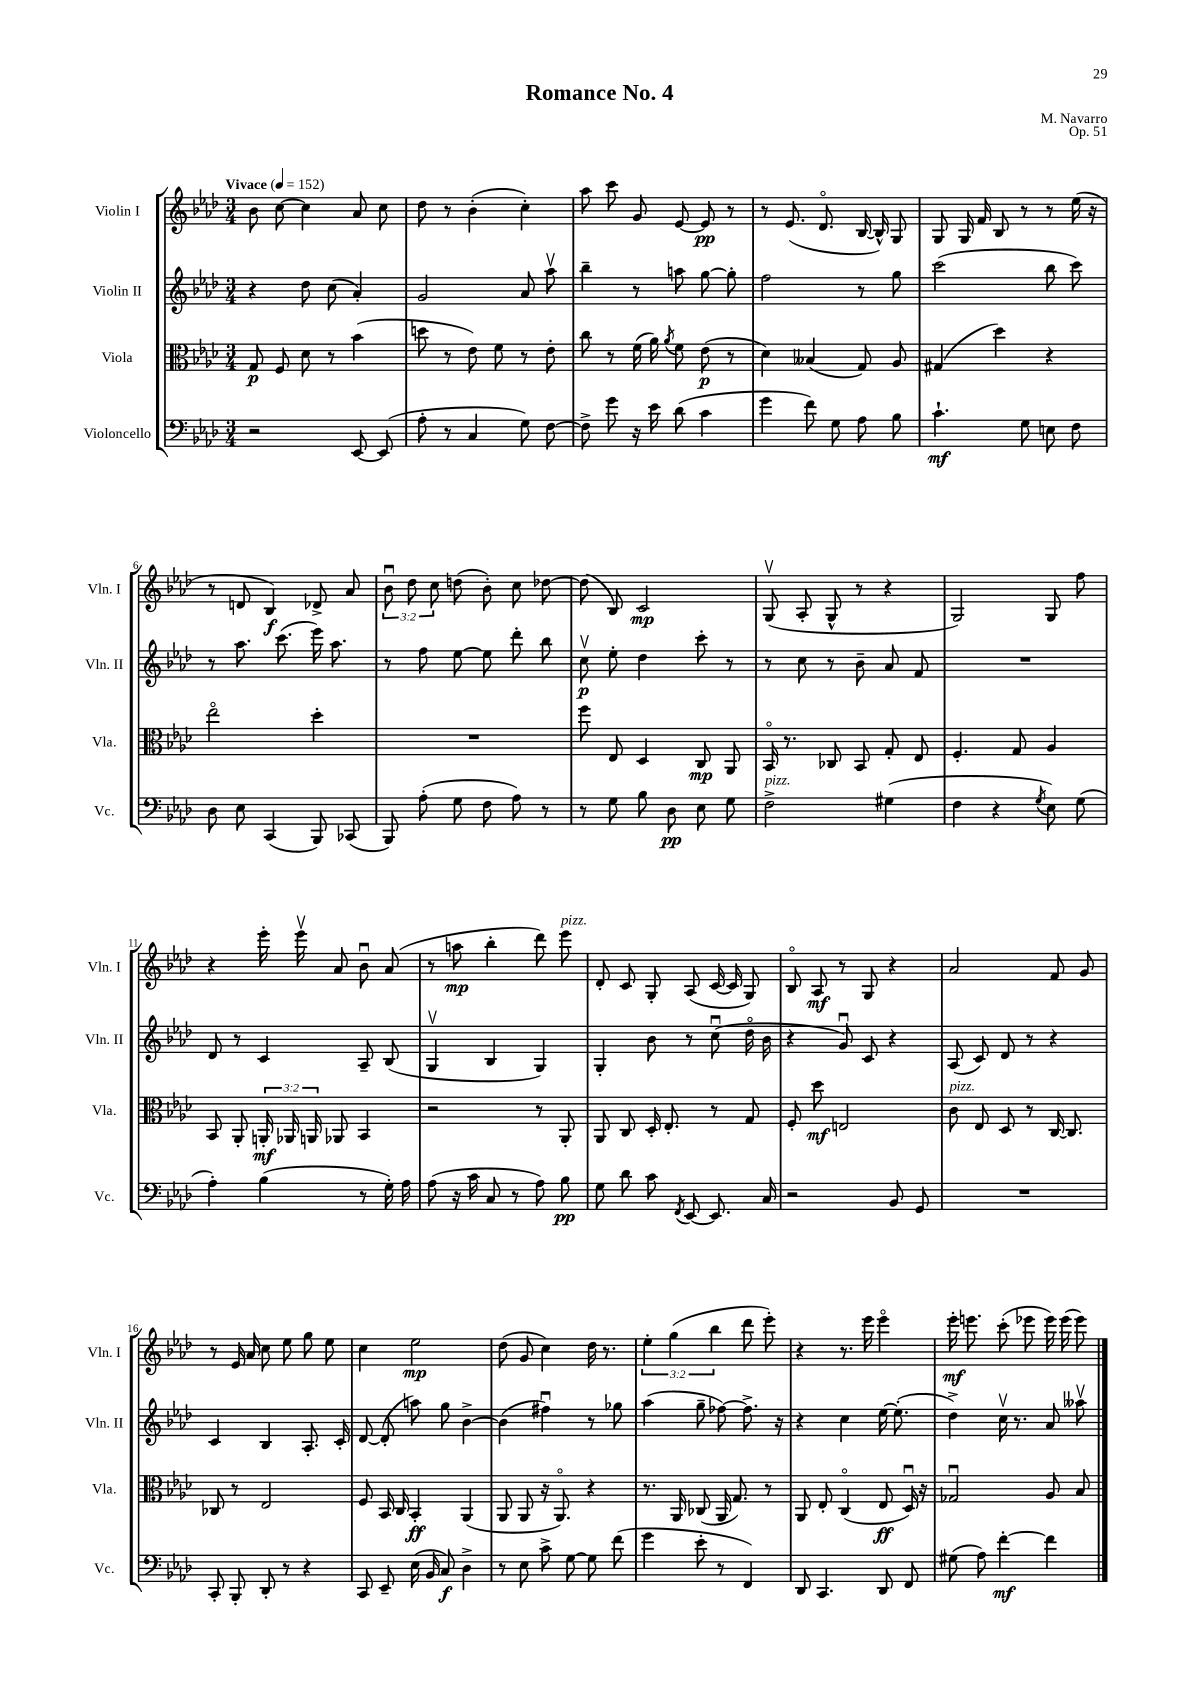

**kern	**dynam	**kern	**dynam	**kern	**dynam	**kern	**dynam
*part4	*part4	*part3	*part3	*part2	*part2	*part1	*part1
*staff4	*staff4	*staff3	*staff3	*staff2	*staff2	*staff1	*staff1
*I"Violoncello	*	*I"Viola	*	*I"Violin II	*	*I"Violin I	*
*I'Vc.	*	*I'Vla.	*	*I'Vln. II	*	*I'Vln. I	*
*clefF4	*	*clefC3	*	*clefG2	*	*clefG2	*
*k[b-e-a-d-]	*	*k[b-e-a-d-]	*	*k[b-e-a-d-]	*	*k[b-e-a-d-]	*
*M3/4	*	*M3/4	*	*M3/4	*	*M3/4	*
*MM152	*	*MM152	*	*MM152	*	*MM152	*
=1	=1	=1	=1	=1	=1	=1	=1
!	!	!	!	!	!	!LO:TX:a:B:t=Vivace	!
2r	.	8G/	p	4r	.	8b-\	.
.	.	8F/	.	.	.	[8cc\	.
.	.	8d-\	.	8dd-\	.	4cc\]	.
.	.	8r	.	(8cc\	.	.	.
[8EE-/	.	(4b-\	.	4a-'/)	.	8a-/	.
(8EE-/]	.	.	.	.	.	8cc\	.
=2	=2	=2	=2	=2	=2	=2	=2
8A-'\	.	8ddn\	.	2g/	.	8dd-\	.
8r	.	8r	.	.	.	8r	.
4C/	.	8e-\)	.	.	.	(4b-'\	.
.	.	8f\	.	.	.	.	.
8G\)	.	8r	.	8a-/	.	4cc'\)	.
[8F\	.	8e-'\	.	8aa-v\	.	.	.
=3	=3	=3	=3	=3	=3	=3	=3
8F^\]	.	8cc\	.	4bb-~\	.	8aa-\	.
8g\	.	8r	.	.	.	8ccc\	.
16r	.	(16f\	.	8r	.	8g/	.
16e-\	.	16a-\)	.	.	.	.	.
.	.	8qa-/	.	.	.	.	.
(8d-\	.	8f\	.	8aan\	.	[8e-/	.
4c\	.	(8e-\	p	[8gg\	.	8e-/]	pp
.	.	8r	.	8gg'\]	.	8r	.
=4	=4	=4	=4	=4	=4	=4	=4
4g\	.	4d-\)	.	2ff\	.	8r	.
.	.	.	.	.	.	(8.e-/	.
8f\)	.	(4B--X/	.	.	.	.	.
.	.	.	.	.	.	8.d-/	.
8G\	.	.	.	.	.	.	.
8A-\	.	8G/)	.	8r	.	[16B-/	.
.	.	.	.	.	.	16B-^^/])	.
8B-\	.	8A-/	.	8gg\	.	8G/	.
=5	=5	=5	=5	=5	=5	=5	=5
4.c`\	mf	(4G#X/	.	(2ccc\	.	8G/	.
.	.	.	.	.	.	16G/	.
.	.	.	.	.	.	16f/	.
.	.	4dd-\)	.	.	.	8B-/	.
8G\	.	.	.	.	.	8r	.
8En\	.	4r	.	8bb-\	.	8r	.
8F\	.	.	.	8ccc\)	.	(16ee-\	.
.	.	.	.	.	.	16r	.
!!LO:LB:g=z
=6	=6	=6	=6	=6	=6	=6	=6
8D-\	.	2ee-\	.	8r	.	8r	.
8E-\	.	.	.	8.aa-\	.	8dn/	.
(4CC/	.	.	.	.	.	4B-/)	f
.	.	.	.	(8.ccc\	.	.	.
8BBB-/)	.	4dd-'\	.	16eee-\)	.	8d-X^/	.
.	.	.	.	8.aa-\	.	.	.
(8CC-X/	.	.	.	.	.	8a-/	.
=7	=7	=7	=7	=7	=7	=7	=7
8BBB-/)	.	2.r	.	8r	.	12b-u\	.
.	.	.	.	.	.	12dd-\	.
(8A-'\	.	.	.	8ff\	.	.	.
.	.	.	.	.	.	12cc\	.
8G\	.	.	.	[8ee-\	.	(8ddn\	.
8F\	.	.	.	8ee-\]	.	8b-'\)	.
8A-\)	.	.	.	8ddd-'\	.	8cc\	.
8r	.	.	.	8bb-\	.	[8dd-X\	.
=8	=8	=8	=8	=8	=8	=8	=8
8r	.	8ff\	.	8ccv\	p	(8dd-\]	.
8G\	.	8E-/	.	8ee-'\	.	8B-/)	.
8B-\	.	4D-/	.	4dd-\	.	2c/	mp
8D-\	pp	.	.	.	.	.	.
8E-\	.	8C/	mp	8ccc'\	.	.	.
8G\	.	8AA-/	.	8r	.	.	.
=9	=9	=9	=9	=9	=9	=9	=9
!LO:TX:a:i:t=pizz.	!	!	!	!	!	!	!
2F^\	.	16BB-/	.	8r	.	(8Gv/	.
.	.	8.r	.	.	.	.	.
.	.	.	.	8cc\	.	8A-'/	.
.	.	8C-X/	.	8r	.	8G^^/	.
.	.	8BB-/	.	8b-~\	.	8r	.
(4G#X\	.	8G'/	.	8a-/	.	4r	.
.	.	8E-/	.	8f/	.	.	.
=10	=10	=10	=10	=10	=10	=10	=10
4F\	.	4.F'/	.	2.r	.	2G/)	.
4r	.	.	.	.	.	.	.
.	.	8G/	.	.	.	.	.
8qG/	.	.	.	.	.	.	.
8E-\)	.	4A-/	.	.	.	8G/	.
(8G\	.	.	.	.	.	8ff\	.
!!LO:LB:g=z
=11	=11	=11	=11	=11	=11	=11	=11
4A-'\)	.	8BB-/	.	8d-/	.	4r	.
.	.	8AA-'/	.	8r	.	.	.
(4B-\	.	24AAn'/	mf	4c/	.	16eee-'\	.
.	.	24AA-X/	.	.	.	.	.
.	.	.	.	.	.	16eee-v\	.
.	.	24AAn/	.	.	.	.	.
.	.	8AA-X/	.	.	.	8a-/	.
8r	.	4BB-/	.	8A-~/	.	8b-u\	.
16G'\)	.	.	.	(8B-/	.	(8a-/	.
16A-\	.	.	.	.	.	.	.
=12	=12	=12	=12	=12	=12	=12	=12
(8A-\	.	2r	.	4Gv/	.	8r	.
16r	.	.	.	.	.	8aan\	mp
16c\	.	.	.	.	.	.	.
8C/	.	.	.	4B-/	.	4bb-'\	.
8r	.	.	.	.	.	.	.
8A-\)	.	8r	.	4G/)	.	8ddd-\)	.
!	!	!	!	!	!	!LO:TX:a:i:t=pizz.	!
8B-\	pp	8AA-'/	.	.	.	8eee-\	.
=13	=13	=13	=13	=13	=13	=13	=13
8G\	.	8AA-/	.	4G'/	.	8d-'/	.
8d-\	.	8C/	.	.	.	8c/	.
8c\	.	16D-'/	.	8b-\	.	8G'/	.
.	.	8.E-'/	.	.	.	.	.
8qFF/	.	.	.	.	.	.	.
[8EE-/	.	.	.	8r	.	(8A-/	.
8.EE-/]	.	8r	.	(8ccu\	.	[16c/	.
.	.	.	.	.	.	16c/]	.
.	.	8G/	.	16dd-\	.	8G/)	.
16C/	.	.	.	16b-\	.	.	.
=14	=14	=14	=14	=14	=14	=14	=14
2r	.	8F'/	.	4r	.	8B-/	.
.	.	8dd-\	mf	.	.	8A-/	mf
.	.	2En/	.	8gu/)	.	8r	.
.	.	.	.	8c/	.	8G/	.
8BB-/	.	.	.	4r	.	4r	.
8GG/	.	.	.	.	.	.	.
=15	=15	=15	=15	=15	=15	=15	=15
!	!	!LO:TX:a:i:t=pizz.	!	!	!	!	!
2.r	.	8c\	.	(8A-/	.	2a-/	.
.	.	8E-/	.	8c/)	.	.	.
.	.	8D-/	.	8d-/	.	.	.
.	.	8r	.	8r	.	.	.
.	.	[16C/	.	4r	.	8f/	.
.	.	8.C/]	.	.	.	.	.
.	.	.	.	.	.	8g/	.
!!LO:LB:g=z
=16	=16	=16	=16	=16	=16	=16	=16
8CC'/	.	8C-X/	.	4c/	.	8r	.
8BBB-'/	.	8r	.	.	.	16e-/	.
.	.	.	.	.	.	16a-/	.
8DD-'/	.	2E-/	.	4B-/	.	8cc\	.
8r	.	.	.	.	.	8ee-\	.
4r	.	.	.	8.A-'/	.	8gg\	.
.	.	.	.	.	.	8ee-\	.
.	.	.	.	16c'/	.	.	.
=17	=17	=17	=17	=17	=17	=17	=17
8CC/	.	8F/	.	[8d-/	.	4cc\	.
8EE-~/	.	16BB-/	.	(8d-'/]	.	.	.
.	.	16C/	.	.	.	.	.
(16E-\	.	4BB-'/	ff	8aan\)	.	2ee-\	mp
16BB-/	.	.	.	.	.	.	.
8C/)	f	.	.	8gg\	.	.	.
4D-^\	.	(4AA-/	.	[4b-^\	.	.	.
=18	=18	=18	=18	=18	=18	=18	=18
8r	.	8AA-/	.	(4b-\]	.	(8dd-\	.
8E-\	.	8AA-/	.	.	.	8g/	.
8c^\	.	16r	.	4ff#Xu\)	.	4cc\)	.
.	.	8.AA-/)	.	.	.	.	.
[8G\	.	.	.	.	.	.	.
8G\]	.	4r	.	8r	.	16dd-\	.
.	.	.	.	.	.	8.r	.
(8f\	.	.	.	8gg-X\	.	.	.
=19	=19	=19	=19	=19	=19	=19	=19
4g\	.	8.r	.	(4aa-\	.	6ee-'\	.
.	.	.	.	.	.	(6gg\	.
.	.	16AA-/	.	.	.	.	.
8e-'\	.	(8C-X/	.	8gg~\	.	.	.
.	.	.	.	.	.	6bb-\	.
8r	.	16AA-/	.	[8ff-X\)	.	.	.
.	.	8.G/)	.	.	.	.	.
4FF/)	.	.	.	8.ff-^\]	.	8ddd-\	.
.	.	8r	.	.	.	8eee-'\)	.
.	.	.	.	16r	.	.	.
=20	=20	=20	=20	=20	=20	=20	=20
8DD-/	.	8AA-/	.	4r	.	4r	.
4.CC/	.	8E-'/	.	.	.	.	.
.	.	(4C/	.	4cc\	.	8.r	.
.	.	.	.	.	.	16eee-\	.
8DD-/	.	8E-/	ff	[16ee-\	.	4eee-\	.
.	.	.	.	(8.ee-'\]	.	.	.
8FF/	.	16D-u/)	.	.	.	.	.
.	.	16r	.	.	.	.	.
=21	=21	=21	=21	=21	=21	=21	=21
(8G#X\	.	2G-Xu/	.	4dd-^\)	.	16eee-'\	mf
.	.	.	.	.	.	8.eeen\	.
8A-\)	.	.	.	.	.	.	.
[4f'\	mf	.	.	16ccv\	.	(8ccc'\	.
.	.	.	.	8.r	.	.	.
.	.	.	.	.	.	8eee-X\	.
4f\]	.	8A-/	.	8a-/	.	16eee-\)	.
.	.	.	.	.	.	(16eee-\	.
.	.	8B-/	.	8aa--Xv\	.	8eee-\)	.
==	==	==	==	==	==	==	==
*-	*-	*-	*-	*-	*-	*-	*-
